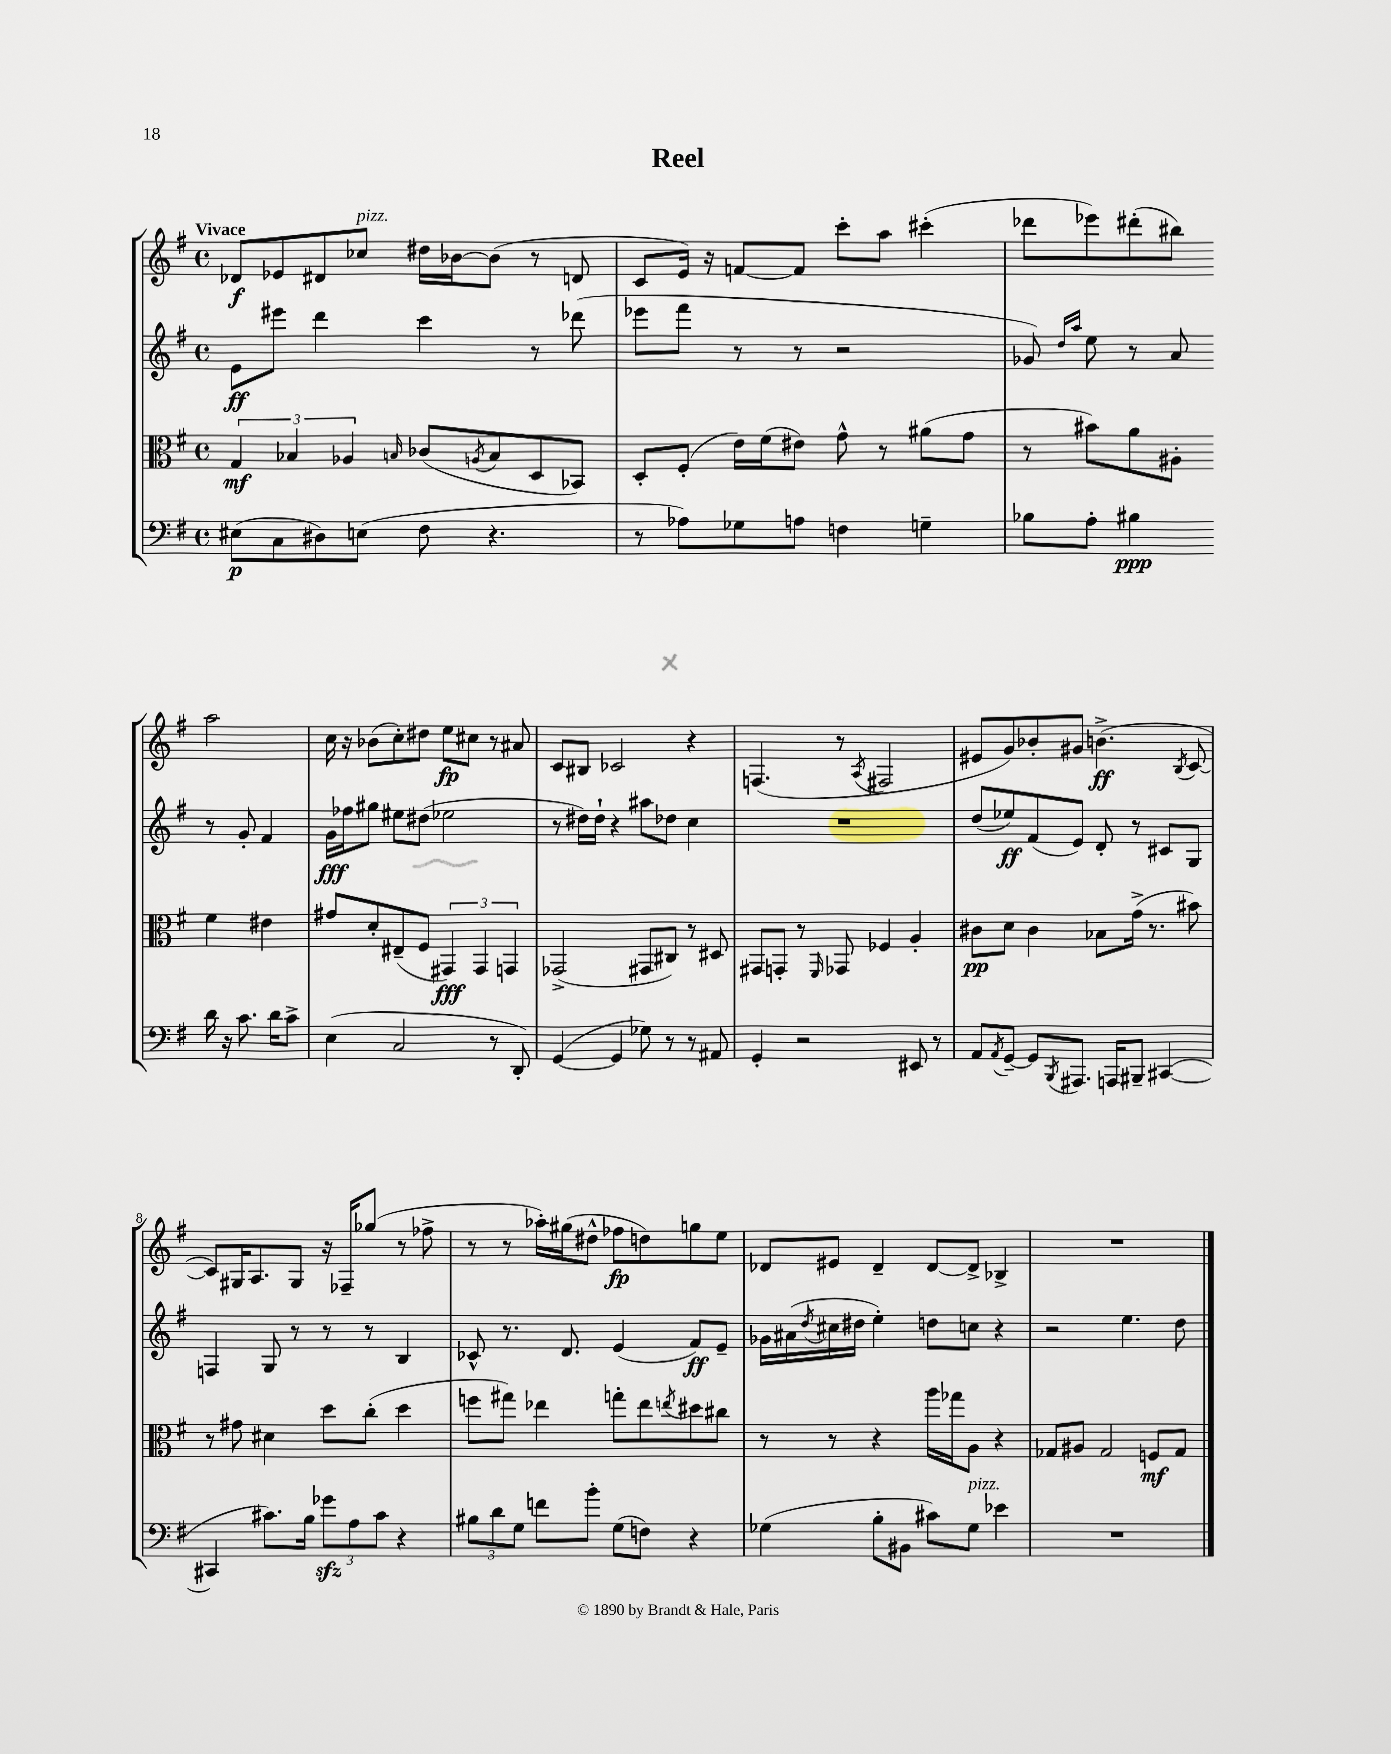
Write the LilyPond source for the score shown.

\header { title = "Reel" }
<<
\new StaffGroup <<
\new Staff = "s0" {
    \clef treble \key g \major \defaultTimeSignature \time 4/4 \tempo "Vivace"
    des'8\f ees'8 dis'8 ces''8^\markup { \italic "pizz." } dis''16 bes'16~ bes'8( r8 d'8 |
    c'8 e'16) r16 f'8~ f'8 c'''8-. a''8 cis'''4-.( |
    des'''8 ees'''8) dis'''8-.( bis''8) a''2 |
    c''16 r16 bes'8( c''8-.) dis''8 e''8\fp cis''8 r8 ais'8 |
    c'8 bis8 ces'2 r4 |
    f4.( r8 \acciaccatura { a8 } fis2 |
    eis'8 g'8) bes'8-. gis'8 b'4.->\ff( \acciaccatura { b8 } c'8~ |
    c'8) gis16 a8. gis8 r16 fes16-- ges''8( r8 fes''8-> |
    r8 r8 aes''16-.) gis''16( dis''8-^ fes''8\fp d''8) g''8 e''8 |
    des'8 eis'8 des'4-- des'8~ des'8-> bes4-> |
    R1 \bar "|." |
}
\new Staff = "s1" {
    \clef treble \key g \major \defaultTimeSignature \time 4/4
    e'8\ff eis'''8 d'''4 c'''4 r8 des'''8( |
    ees'''8 fis'''8 r8 r8 r2 |
    ges'8) \grace { d''16 a''16 } e''8 r8 a'8 r8 ges'8-. fis'4 |
    g'16\fff fes''16 gis''8 eis''8 dis''8( ees''2 |
    r8 dis''16) dis''16-! r4 ais''8 des''8 c''4 |
    R1 |
    d''8( ees''8\ff) fis'8( e'8) d'8-. r8 cis'8 g8 |
    f4 g8 r8 r8 r8 b4 |
    ces'8-^ r8. d'8. e'4( fis'8\ff) e'8-- |
    ges'16 ais'16( \acciaccatura { d''8 } cis''16 dis''16 e''4-.) d''8 c''8 r4 |
    r2 e''4. d''8 \bar "|." |
}
\new Staff = "s2" {
    \clef alto \key g \major \defaultTimeSignature \time 4/4
    \tuplet 3/2 { g4\mf bes4 aes4 } \grace { b16 } ces'8( \acciaccatura { a8 } b8 d8 bes,8) |
    d8-. fis8-.( e'16) fis'16( eis'8) g'8-^ r8 ais'8( g'8 |
    r8 bis'8) a'8 ais8-. fis'4 eis'4 |
    gis'8 d'8-. eis8--( fis8 \tuplet 3/2 { gis,4\fff) gis,4 g,4 } |
    ges,2->( gis,8 cis8) r8 dis8 |
    gis,8 g,8-. r8 \grace { fis,16 } ges,8 fes4 a4-. |
    cis'8\pp d'8 cis'4 bes8 g'16->( r8. bis'8) |
    r8 gis'8 dis'4 d''8 c''8-.( d''4 |
    f''8 gis''8) ees''4 g''8-. ees''8 \acciaccatura { e''8 } dis''8 cis''8 |
    r8 r8 r4 a''16 ges''16 a8 r4 |
    ges8 ais8 ges2 f8\mf ges8 \bar "|." |
}
\new Staff = "s3" {
    \clef bass \key g \major \defaultTimeSignature \time 4/4
    eis8\p( c8 dis8) e8( fis8 r4. |
    r8 aes8) ges8 a8 f4 g4-- |
    bes8 a8-. bis4\ppp d'16 r16 c'8. d'16 c'8-> |
    e4( c2 r8 d,8-.) |
    g,4~( g,4 ges8) r8 r8 ais,8 |
    g,4-. r2 eis,8 r8 |
    a,8 \acciaccatura { a,8 } g,8~-- g,8 \acciaccatura { b,,8 } ais,,8. a,,16 bis,,8-- cis,4~( |
    cis,4 cis'8.) b16 \tuplet 3/2 { ges'8\sfz a8 cis'8 } r4 |
    \tuplet 3/2 { bis8 d'8 g8 } f'8 b'8-. g8( f8) r4 |
    ges4( b8-. bis,8 cis'8) ges8^\markup { \italic "pizz." } ees'4 |
    R1 \bar "|." |
}
>>
>>
